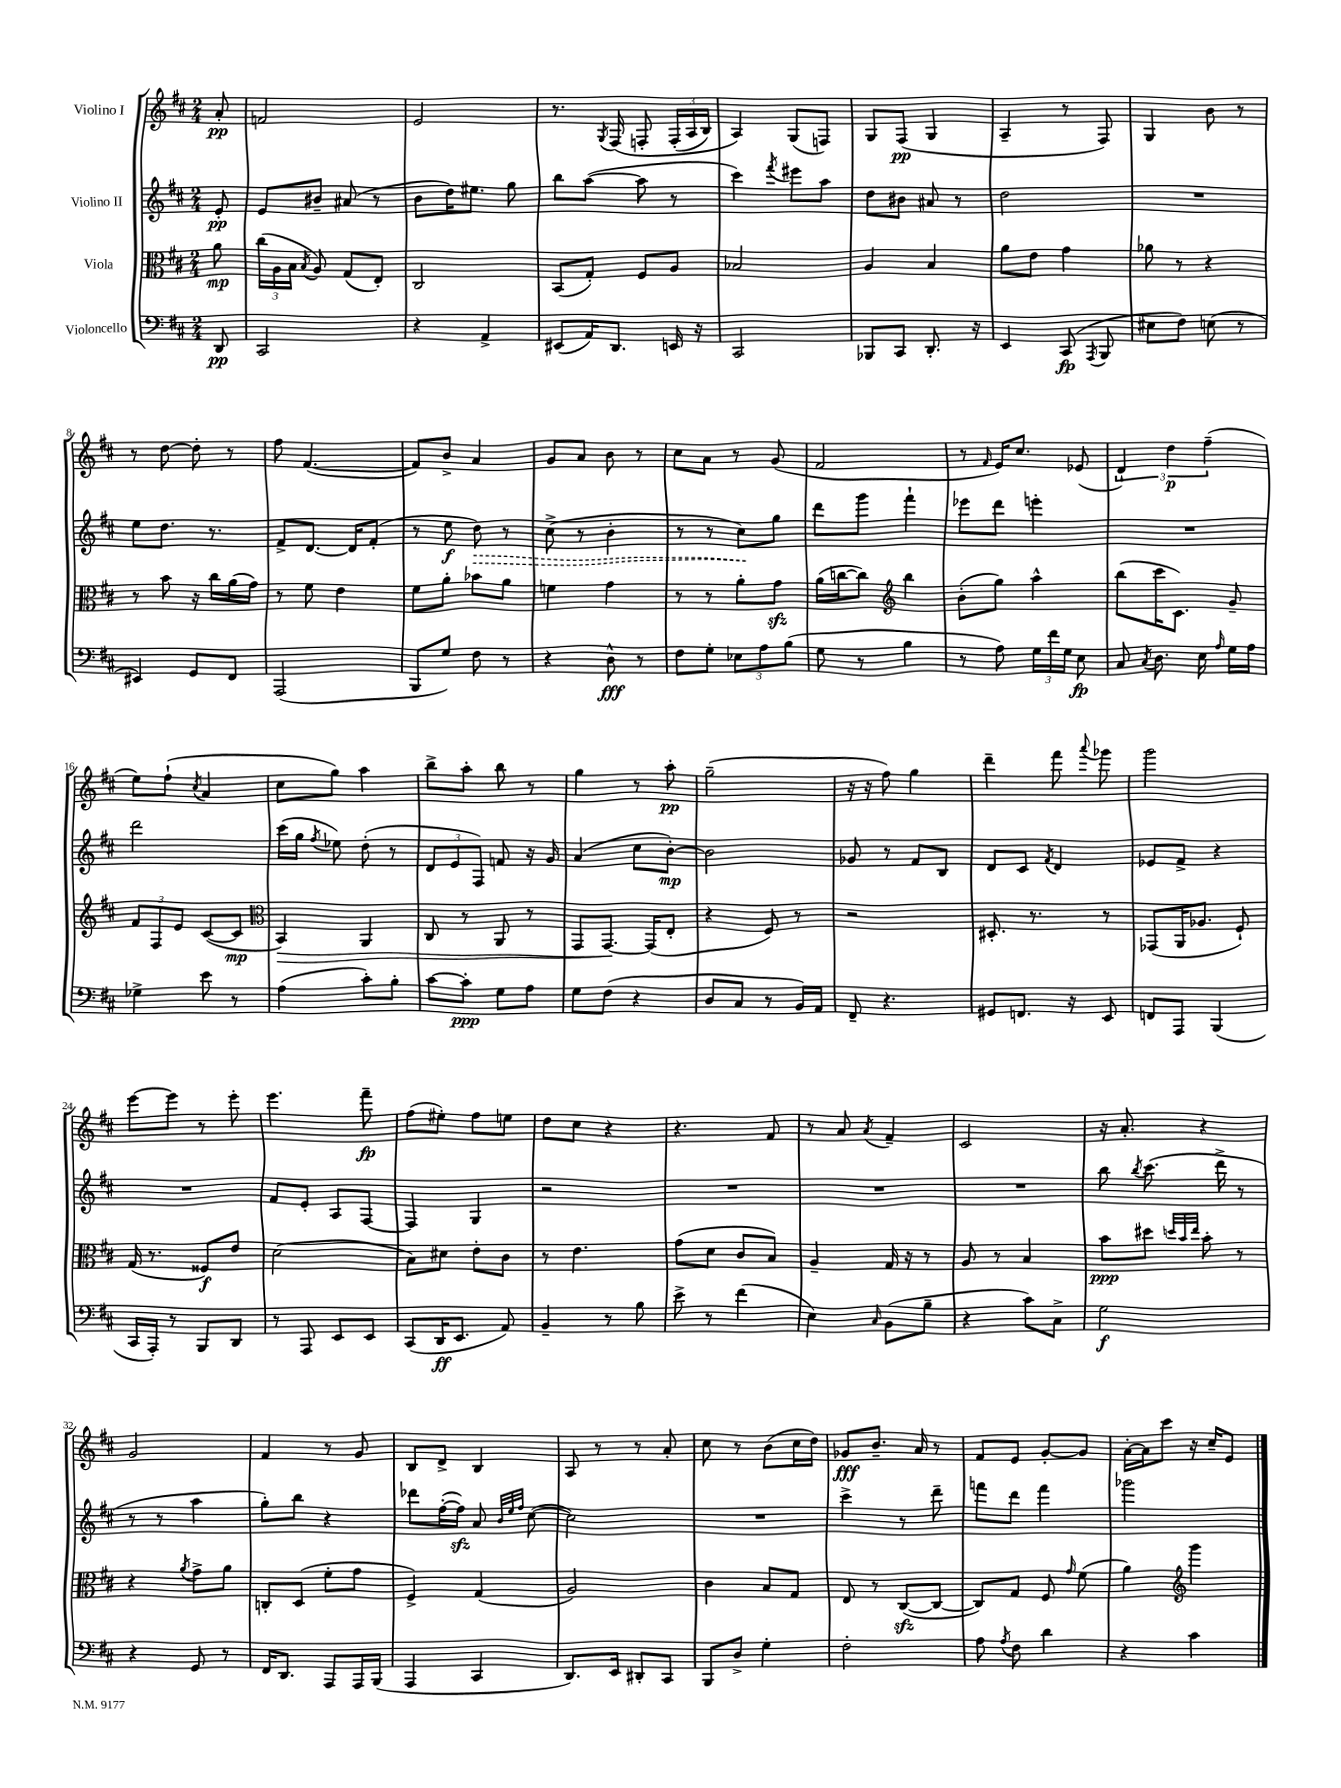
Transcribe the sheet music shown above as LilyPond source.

<<
\new StaffGroup <<
\new Staff = "s0" \with { instrumentName = "Violino I" } {
    \clef treble \key d \major \numericTimeSignature \time 2/4 \partial 8
    \autoBeamOff a'8-.\pp |
    f'2 |
    e'2 |
    r8. \acciaccatura { g8 } fis16\( f8-. \tuplet 3/2 { f16[-.( a16 b16]) } |
    a4\) g8[( f8]) |
    g8[ fis8]\pp( g4 |
    a4-- r8 fis8) |
    g4 b'8 r8 |
    r8 d''8~ d''8-. r8 |
    fis''8 fis'4.~( |
    fis'8[) b'8]-> a'4 |
    g'8[ a'8] b'8 r8 |
    cis''8[ a'8] r8 g'8( |
    fis'2 |
    r8 \grace { fis'16 } e'16[) cis''8.] ees'8( |
    \tuplet 3/2 { d'4-!) d''4\p fis''4--( } |
    e''8[) fis''8]-!( \acciaccatura { cis''8 } a'4 |
    cis''8[ g''8]) a''4 |
    b''8[-> a''8]-. b''8 r8 |
    g''4 r8 a''8-.\pp |
    g''2--( |
    r16 r16 fis''8) g''4 |
    d'''4-- fis'''8 \appoggiatura { a'''8 } ges'''8 |
    g'''2 |
    e'''8[~ e'''8] r8 e'''8-. |
    e'''4. fis'''8--\fp |
    fis''8[( eis''8]-.) fis''8[ e''8] |
    d''8[ cis''8] r4 |
    r4. fis'8 |
    r8 a'8 \acciaccatura { a'8 } fis'4-- |
    cis'2 |
    r16 a'8.-. r4 |
    g'2 |
    fis'4 r8 g'8 |
    b8[ d'8]-> b4 |
    a8 r8 r8 a'8-. |
    cis''8 r8 b'8[( cis''16 d''16]) |
    ges'8[\fff b'8.]-- a'16 r8 |
    fis'8[ e'8] g'8[~-. g'8] |
    a'16[~-. a'16 cis'''8] r16 cis''16[-- e'8] \bar "|." |
}
\new Staff = "s1" \with { instrumentName = "Violino II" } {
    \clef treble \key d \major \numericTimeSignature \time 2/4 \partial 8
    \autoBeamOff e'8-.\pp |
    e'8[ bis'8]-- ais'8( r8 |
    b'8[ d''16) eis''8.] g''8 |
    b''8[ a''8]~( a''8 r8 |
    cis'''4) \acciaccatura { fis'''8 } eis'''8[ a''8] |
    d''8[ bis'8] ais'8 r8 |
    d''2 |
    R2 |
    e''8[ d''8.] r8. |
    fis'8[-> d'8.]~ d'16[ fis'8]-.( |
    r8 e''8\f \once \override Hairpin.style = #'dashed-line d''8\>) r8 |
    cis''8->( r8 b'4-. |
    r8 r8 cis''8[\!) g''8] |
    d'''8[ g'''8] fis'''4-! |
    ees'''8[ d'''8] e'''4-. |
    R2 |
    d'''2 |
    cis'''16[( g''16] \acciaccatura { fis''8 } ees''8) d''8-.( r8 |
    \tuplet 3/2 { d'8[ e'8 fis8]) } f'8 r16 g'16 |
    a'4( cis''8[ b'8]~-.\mp) |
    b'2 |
    ges'8 r8 fis'8[ b8] |
    d'8[ cis'8] \acciaccatura { fis'8 } d'4 |
    ees'8[ fis'8]-> r4 |
    R2 |
    fis'8[ e'8]-. a8[ fis8]~ |
    fis4 g4 |
    r2 |
    R2 |
    R2 |
    R2 |
    b''8 \acciaccatura { b''8 } cis'''8.( d'''16-> r8 |
    r8 r8 a''4 |
    g''8[-.) b''8] r4 |
    des'''8[ fis''16~-.( fis''16]\sfz) a'8 \grace { b'32[ e''32 fis''32] } cis''8~( |
    cis''2) |
    R2 |
    cis'''4-> r8 d'''8-- |
    f'''8[ d'''8] f'''4 |
    ges'''2 \bar "|." |
}
\new Staff = "s2" \with { instrumentName = "Viola" } {
    \clef alto \key d \major \numericTimeSignature \time 2/4 \partial 8
    \autoBeamOff a'8\mp |
    \tuplet 3/2 { cis''16[( a16 b16] } \acciaccatura { b8 } a8) g8[( e8]-.) |
    cis2 |
    b,8[( g8]-.) fis8[ a8] |
    bes2 |
    a4 b4 |
    a'8[ e'8] g'4 |
    aes'8 r8 r4 |
    r8 b'8 r16 cis''16[ a'16( g'16]) |
    r8 fis'8 e'4 |
    fis'8[ a'8]-. bes'8[ a'8] |
    f'4 g'4 |
    r8 r8 a'8[-. g'8]\sfz |
    a'16[( c''16~ c''8]) \clef treble b''4 |
    b'8[-.( g''8]) a''4-^ |
    b''8[( cis'''16 cis'8.]) g'8-- |
    \tuplet 3/2 { fis'8[ fis8 e'8] } cis'8[~( cis'8]\mp |
    \clef alto b,4\>) a,4 |
    cis8 r8 a,8 r8 |
    g,8[ g,8.]~\! g,16[( e8]-. |
    r4 fis8) r8 |
    r2 |
    dis8.-. r8. r8 |
    ges,8[( a,16 aes8.] fis8-!) |
    g16( r8. fisis8[\f) e'8] |
    d'2( |
    b8[) dis'8] e'8[-. cis'8] |
    r8 e'4. |
    g'8[( d'8] cis'8[ b8]) |
    a4-- g16 r16 r8 |
    a8 r8 b4 |
    b'8[\ppp dis''8] \grace { d''32[ b'32 e''32] } b'8-. r8 |
    r4 \acciaccatura { a'8 } g'8[-> a'8] |
    c8[-. d8]( fis'8[-. g'8] |
    fis4->) g4( |
    a2) |
    cis'4 b8[ g8] |
    e8 r8 cis8[~\sfz( cis8]~ |
    cis8[) g8] fis8 \grace { g'16 } fis'8( |
    a'4) \clef treble g'''4 \bar "|." |
}
\new Staff = "s3" \with { instrumentName = "Violoncello" } {
    \clef bass \key d \major \numericTimeSignature \time 2/4 \partial 8
    \autoBeamOff d,8\pp |
    cis,2 |
    r4 a,4-> |
    eis,8[( a,16) d,8.] e,16 r16 |
    cis,2 |
    bes,,8[ cis,8] d,8.-. r16 |
    e,4 cis,8\fp( \acciaccatura { a,,8 } b,,8 |
    eis8[ fis8]) e8( r8 |
    eis,4) g,8[ fis,8] |
    a,,2( |
    b,,8[ g8]) fis8 r8 |
    r4 d8-^\fff r8 |
    fis8[ g8]-. \tuplet 3/2 { ees8[ a8 b8]( } |
    g8 r8 b4 |
    r8 a8) \tuplet 3/2 { g16[ fis'16 g16] } e8\fp |
    cis8 \acciaccatura { cis8 } d8. e16 \grace { a16 } g16[ a16] |
    ges4-> e'8 r8 |
    a4( cis'8[-.) b8]-. |
    cis'8[~ cis'8]-.\ppp g8[ a8] |
    g8[ fis8]( r4 |
    d8[ cis8] r8 b,16[) a,16] |
    fis,8-- r4. |
    gis,8[ f,8.] r16 e,8 |
    f,8[ a,,8] b,,4( |
    cis,16[ a,,16]-.) r8 b,,8[ d,8] |
    r8 a,,8 e,8[ e,8] |
    cis,8[( d,16\ff e,8.] a,8) |
    b,4-- r8 b8 |
    e'8-> r8 fis'4( |
    e4) \grace { cis16 } b,8[( b8]-- |
    r4 cis'8[) cis8]-> |
    g2\f |
    r4 g,8 r8 |
    fis,16[ d,8.] a,,8[ a,,16 b,,16]( |
    a,,4 cis,4 |
    d,8.[) e,16] dis,8[-. cis,8] |
    b,,8[ d8]-> g4-. |
    fis2-. |
    a8 \acciaccatura { a8 } fis8 d'4 |
    r4 cis'4 \bar "|." |
}
>>
>>
